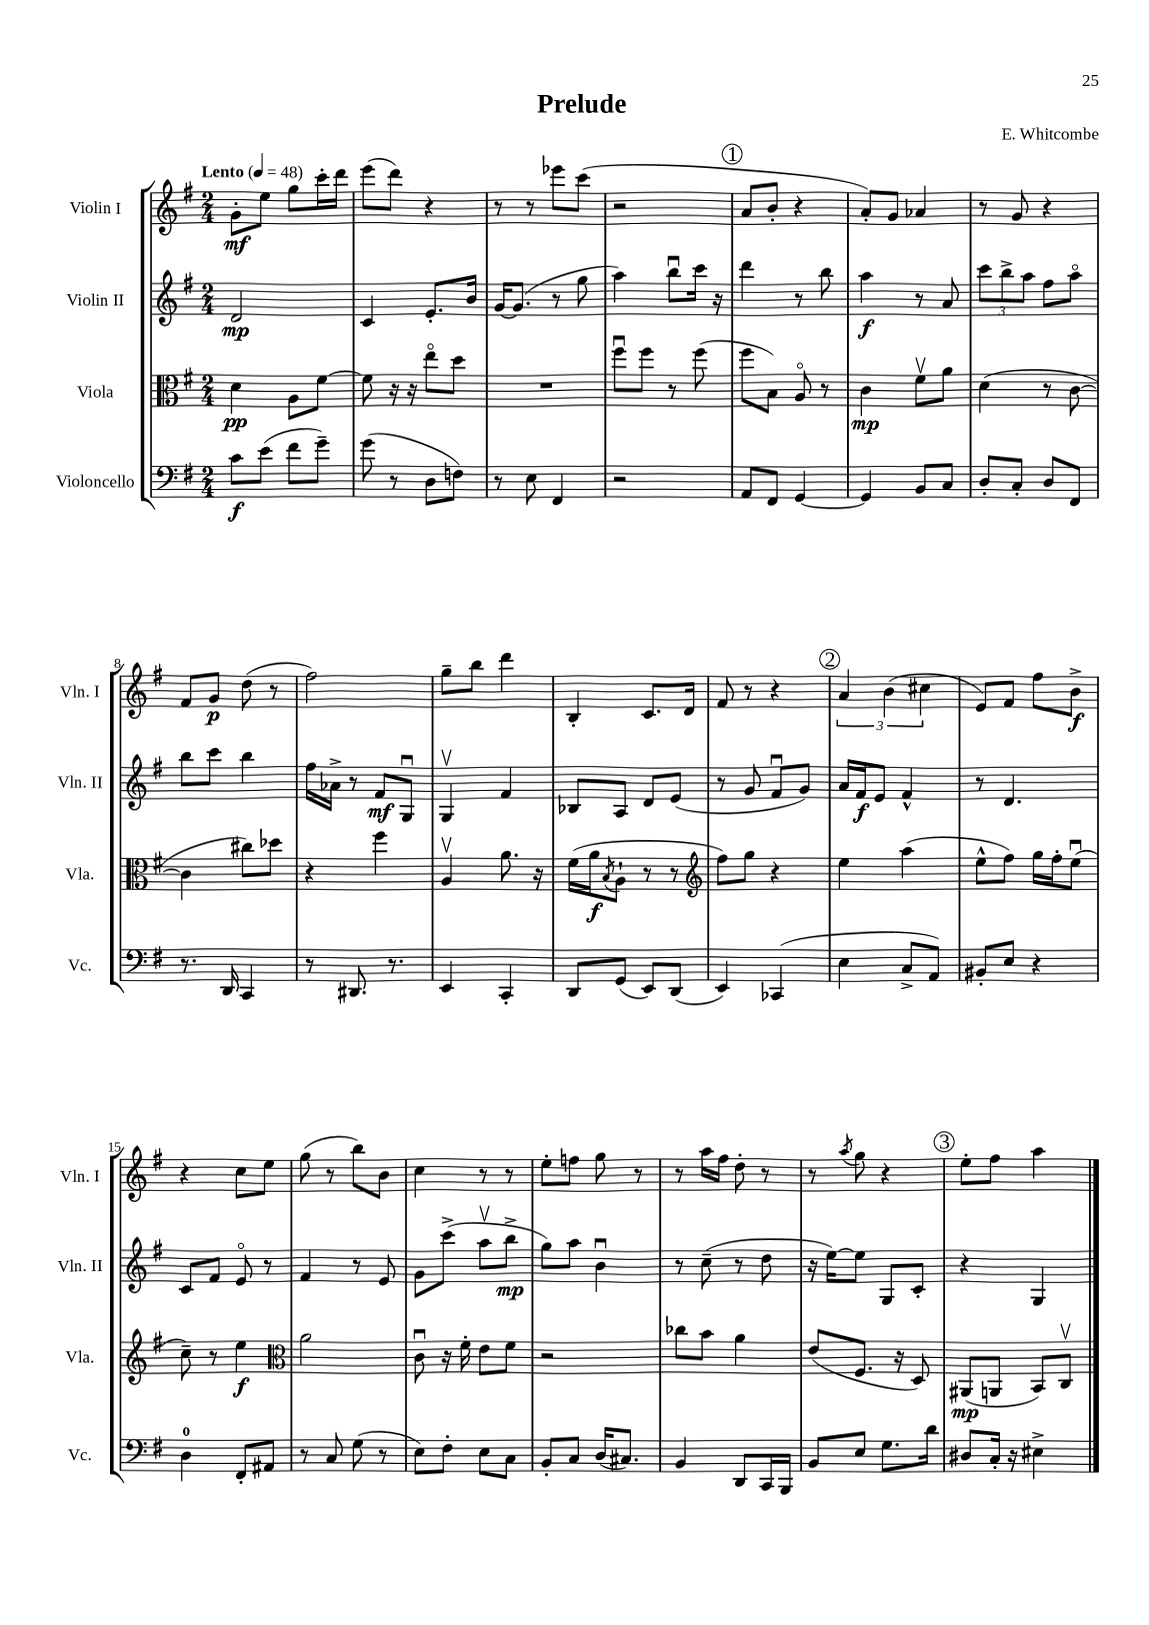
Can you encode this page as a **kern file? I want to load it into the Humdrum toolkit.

**kern	**kern	**kern	**kern
*staff4	*staff3	*staff2	*staff1
*clefF4	*clefC3	*clefG2	*clefG2
*k[f#]	*k[f#]	*k[f#]	*k[f#]
*M2/4	*M2/4	*M2/4	*M2/4
*MM48	*MM48	*MM48	*MM48
8c	4d	2d	8g'
(8e	.	.	8ee
8f#	8A	.	8gg
8g~)	[8f#	.	16ccc'
.	.	.	16ddd
=	=	=	=
(8g	8f#]	4c	(8eee
8r	16r	.	8ddd)
.	16r	.	.
8D	8eeo	8.e'	4r
8F)	8dd	.	.
.	.	16b	.
=	=	=	=
8r	2r	[16g	8r
.	.	(8.g]	.
8E	.	.	8r
4FF#	.	8r	8eee-
.	.	8gg	(8ccc
=	=	=	=
2r	8ff#u	4aa)	2r
.	8ff#	.	.
.	8r	8bbu	.
.	(8ff#	16ccc	.
.	.	16r	.
=	=	=	=
8AA	8ff#	4ddd	8a
8FF#	8B)	.	8b'
[4GG	8Ao	8r	4r
.	8r	8bb	.
=	=	=	=
4GG]	4c	4aa	8a')
.	.	.	8g
8BB	8f#v	8r	4a-
8C	8a	8a	.
=	=	=	=
8D'	(4d	12ccc	8r
.	.	12bb^	.
8C'	.	.	8g
.	.	12aa	.
8D	8r	8ff#	4r
8FF#	[8c	8aao	.
=	=	=	=
8.r	4c]	8bb	8f#
.	.	8ccc	8g
16DD	.	.	.
4CC	8cc#)	4bb	(8dd
.	8dd-	.	8r
=	=	=	=
8r	4r	16ff#	2ff#)
.	.	16a-^	.
8.DD#	.	8r	.
.	4ff#	8f#	.
8.r	.	.	.
.	.	8Gu	.
=	=	=	=
4EE	4Av	4Gv	8gg~
.	.	.	8bb
4CC'	8.a	4f#	4ddd
.	16r	.	.
=	=	=	=
8DD	(16f#	8B-	4B'
.	16a	.	.
.	8qB	.	.
(8GG	8A`	8A	.
8EE)	8r	8d	8.c
(8DD	8r	(8e	.
.	.	.	16d
=	=	=	=
*	*clefG2	*	*
4EE)	8ff#)	8r	8f#
.	8gg	8g	8r
(4CC-	4r	8f#u	4r
.	.	8g)	.
=	=	=	=
4E	4ee	16a	6a
.	.	16f#	.
.	.	8e	.
.	.	.	(6b
8C^	(4aa	4f#^^	.
.	.	.	6cc#
8AA)	.	.	.
=	=	=	=
8BB#'	8ee^^	8r	8e)
8E	8ff#)	4.d	8f#
4r	16gg	.	8ff#
.	16ff#'	.	.
.	(8eeu	.	8b^
=	=	=	=
4D	8cc~)	8c	4r
.	8r	8f#	.
8FF#'	4ee	8eo	8cc
8AA#	.	8r	8ee
=	=	=	=
*	*clefC3	*	*
8r	2a	4f#	(8gg
8C	.	.	8r
(8G	.	8r	8bb)
8r	.	8e	8b
=	=	=	=
8E)	8cu	8g	4cc
8F#'	16r	(8ccc^	.
.	16f#'	.	.
8E	8e	8aav	8r
8C	8f#	8bb^	8r
=	=	=	=
8BB'	2r	8gg)	8ee'
8C	.	8aa	8ff
(16D	.	4bu	8gg
8.C#)	.	.	.
.	.	.	8r
=	=	=	=
4BB	8cc-	8r	8r
.	8b	(8cc~	16aa
.	.	.	16ff#
8DD	4a	8r	8dd'
16CC	.	8dd	8r
16BBB	.	.	.
=	=	=	=
8BB	(8e	16r	8r
.	.	[16ee)	.
.	.	.	8qaa
8E	8.F#	8ee]	8gg
8.G	.	8G	4r
.	16r	.	.
.	8D)	8c'	.
16d	.	.	.
=	=	=	=
8D#	(8AA#	4r	8ee'
16C'	8AA	.	8ff#
16r	.	.	.
4E#^	8BB)	4G	4aa
.	8Cv	.	.
==	==	==	==
*-	*-	*-	*-
